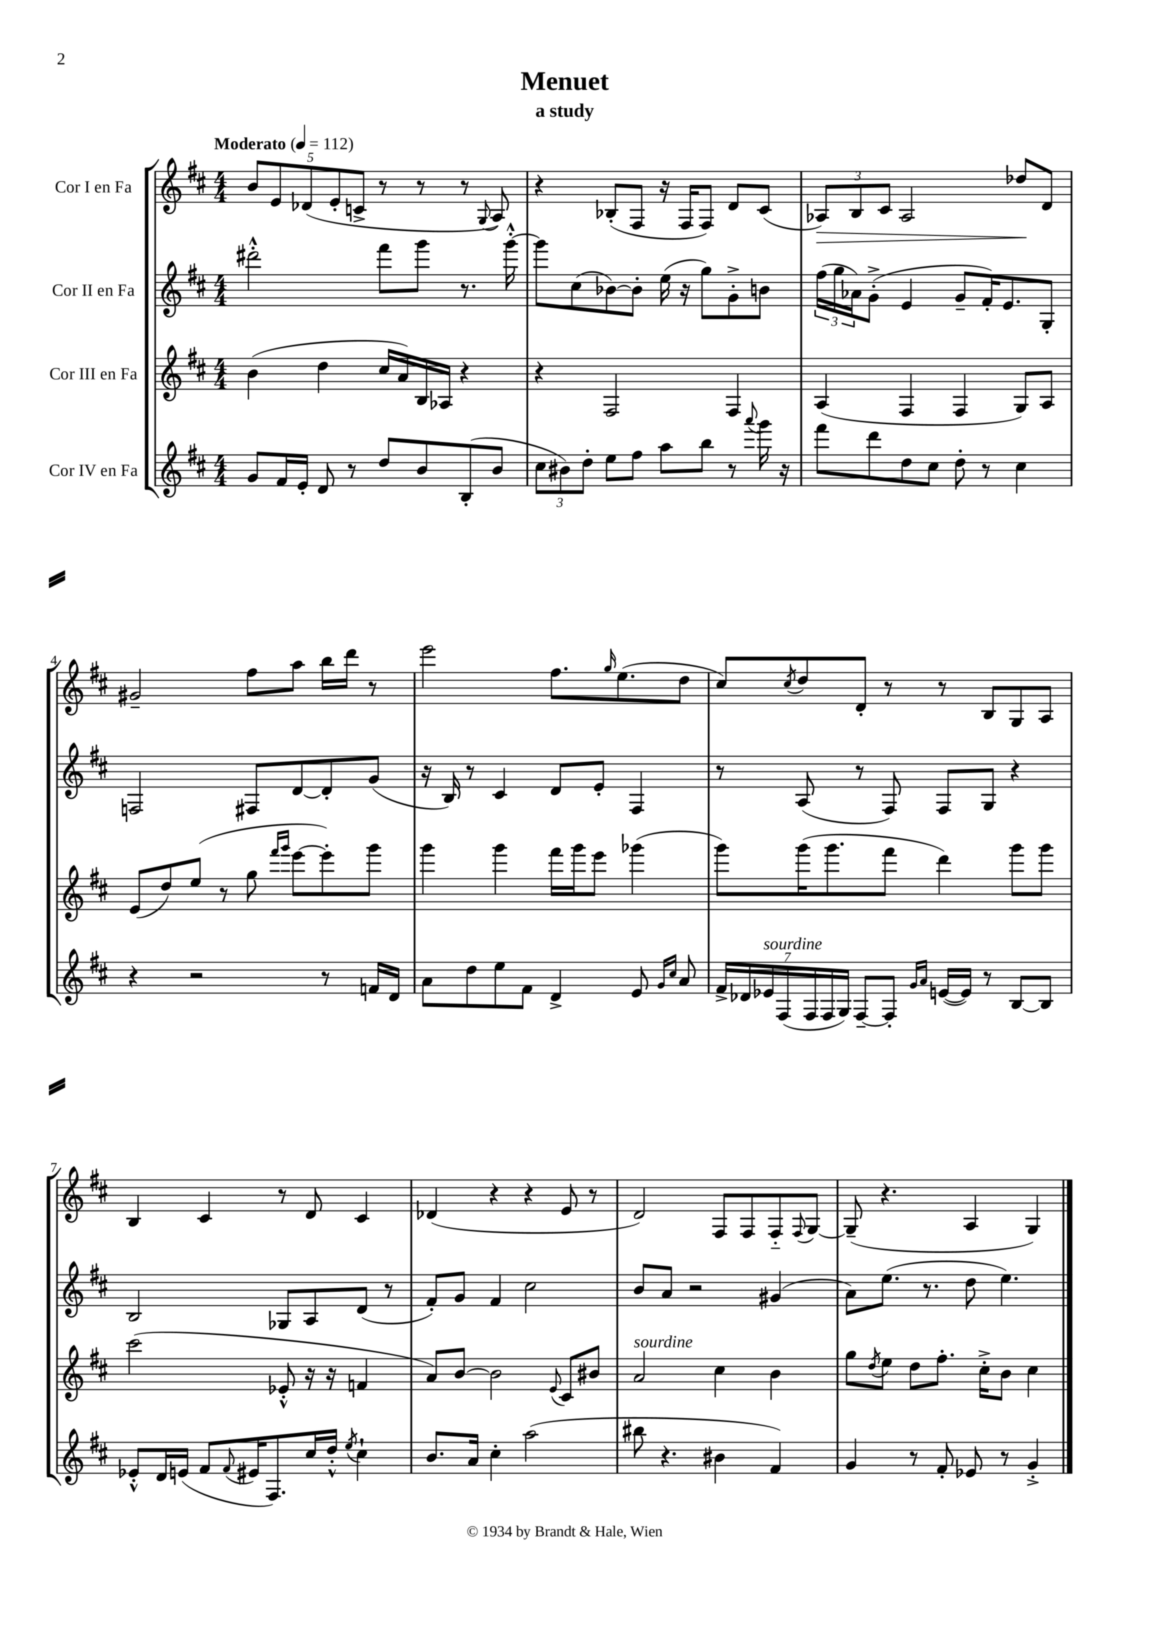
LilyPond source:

\header { title = "Menuet" subtitle = "a study" }
<<
\new StaffGroup <<
\new Staff = "s0" \with { instrumentName = "Cor I en Fa" } {
    \clef treble \key d \major \numericTimeSignature \time 4/4 \tempo "Moderato" 4 = 112
    \tuplet 5/4 { b'8 e'8 des'8( e'8-. c'8-> } r8 r8 r8 \appoggiatura { g8 } a8) |
    r4 bes8-.( fis8 r16 fis16 fis8) d'8 cis'8( |
    \tuplet 3/2 { aes8\>) b8 cis'8 } aes2 des''8\! d'8 |
    gis'2-- fis''8 a''8 b''16 d'''16 r8 |
    e'''2 fis''8. \grace { g''16 } e''8.( d''8 |
    cis''8) \acciaccatura { cis''8 } d''8 d'8-. r8 r8 b8 g8 a8 |
    b4 cis'4 r8 d'8 cis'4 |
    des'4( r4 r4 e'8 r8 |
    d'2) fis8 fis8 fis8-_ \appoggiatura { fis8 } g8~ |
    g8--( r4. a4 g4) \bar "|." |
}
\new Staff = "s1" \with { instrumentName = "Cor II en Fa" } {
    \clef treble \key d \major \numericTimeSignature \time 4/4
    dis'''2-.-^ fis'''8 g'''8 r8. g'''16~-.-^ |
    g'''8 cis''8( bes'8~) bes'8-. e''16( r16 g''8) g'8-.-> b'8 |
    \tuplet 3/2 { fis''16( g''16 aes'16) } g'8-.->( e'4 g'8-- fis'16-.) e'8. g8-. |
    f2 fis8 d'8~ d'8-. g'8( |
    r16 b16) r8 cis'4 d'8 e'8-. fis4 |
    r8 a8( r8 fis8) fis8 g8 r4 |
    b2 ges8 a8 d'8( r8 |
    fis'8-.) g'8 fis'4 cis''2 |
    b'8 a'8 r2 gis'4( |
    a'8) e''8.( r8. d''8 e''4.) \bar "|." |
}
\new Staff = "s2" \with { instrumentName = "Cor III en Fa" } {
    \clef treble \key d \major \numericTimeSignature \time 4/4
    b'4( d''4 cis''16 a'16) b16 aes16 r4 |
    r4 fis2 fis4 |
    a4( fis4 fis4 g8) a8 |
    e'8( d''8) e''8( r8 g''8 \grace { fis'''16 g'''16 } e'''8~ e'''8-.) g'''8 |
    g'''4 g'''4 fis'''16 g'''16 e'''8 ges'''4( |
    g'''8) g'''16( g'''8. fis'''8 d'''4) g'''8 g'''8 |
    cis'''2( ees'8-.-^ r16 r16 f'4 |
    a'8) b'8~ b'2 \appoggiatura { e'8 } cis'8 bis'8 |
    a'2^\markup { \italic "sourdine" } cis''4 b'4 |
    g''8 \acciaccatura { d''8 } e''8 d''8 fis''8.-. cis''16-.-> b'8 cis''4 \bar "|." |
}
\new Staff = "s3" \with { instrumentName = "Cor IV en Fa" } {
    \clef treble \key d \major \numericTimeSignature \time 4/4
    g'8 fis'16 e'16-. d'8 r8 d''8 b'8 b8-.( b'8 |
    \tuplet 3/2 { cis''8 bis'8) d''8-. } e''8 fis''8 a''8 b''8 r8 \appoggiatura { a'''8 } g'''16 r16 |
    fis'''8 d'''8 d''8 cis''8 d''8-. r8 cis''4 |
    r4 r2 r8 f'16 d'16 |
    a'8 d''8 e''8 fis'8 d'4-> e'8 \grace { g'16 cis''16 } a'8 |
    \tuplet 7/4 { fis'16-> des'16 ees'16^\markup { \italic "sourdine" } fis16( fis16 fis16 g16) } fis8~-- fis8-. \grace { g'16 a'16 } e'16~( e'16) r8 b8~ b8 |
    ees'8-.-^ d'16 e'16( fis'8 \appoggiatura { fis'8 } eis'16 fis8.) cis''16 d''16-.-^ \acciaccatura { e''8 } cis''4-! |
    b'8. a'16 cis''4-. a''2( |
    bis''8 r4. bis'4 fis'4) |
    g'4 r8 fis'8-. ees'8 r8 g'4-.-> \bar "|." |
}
>>
>>
